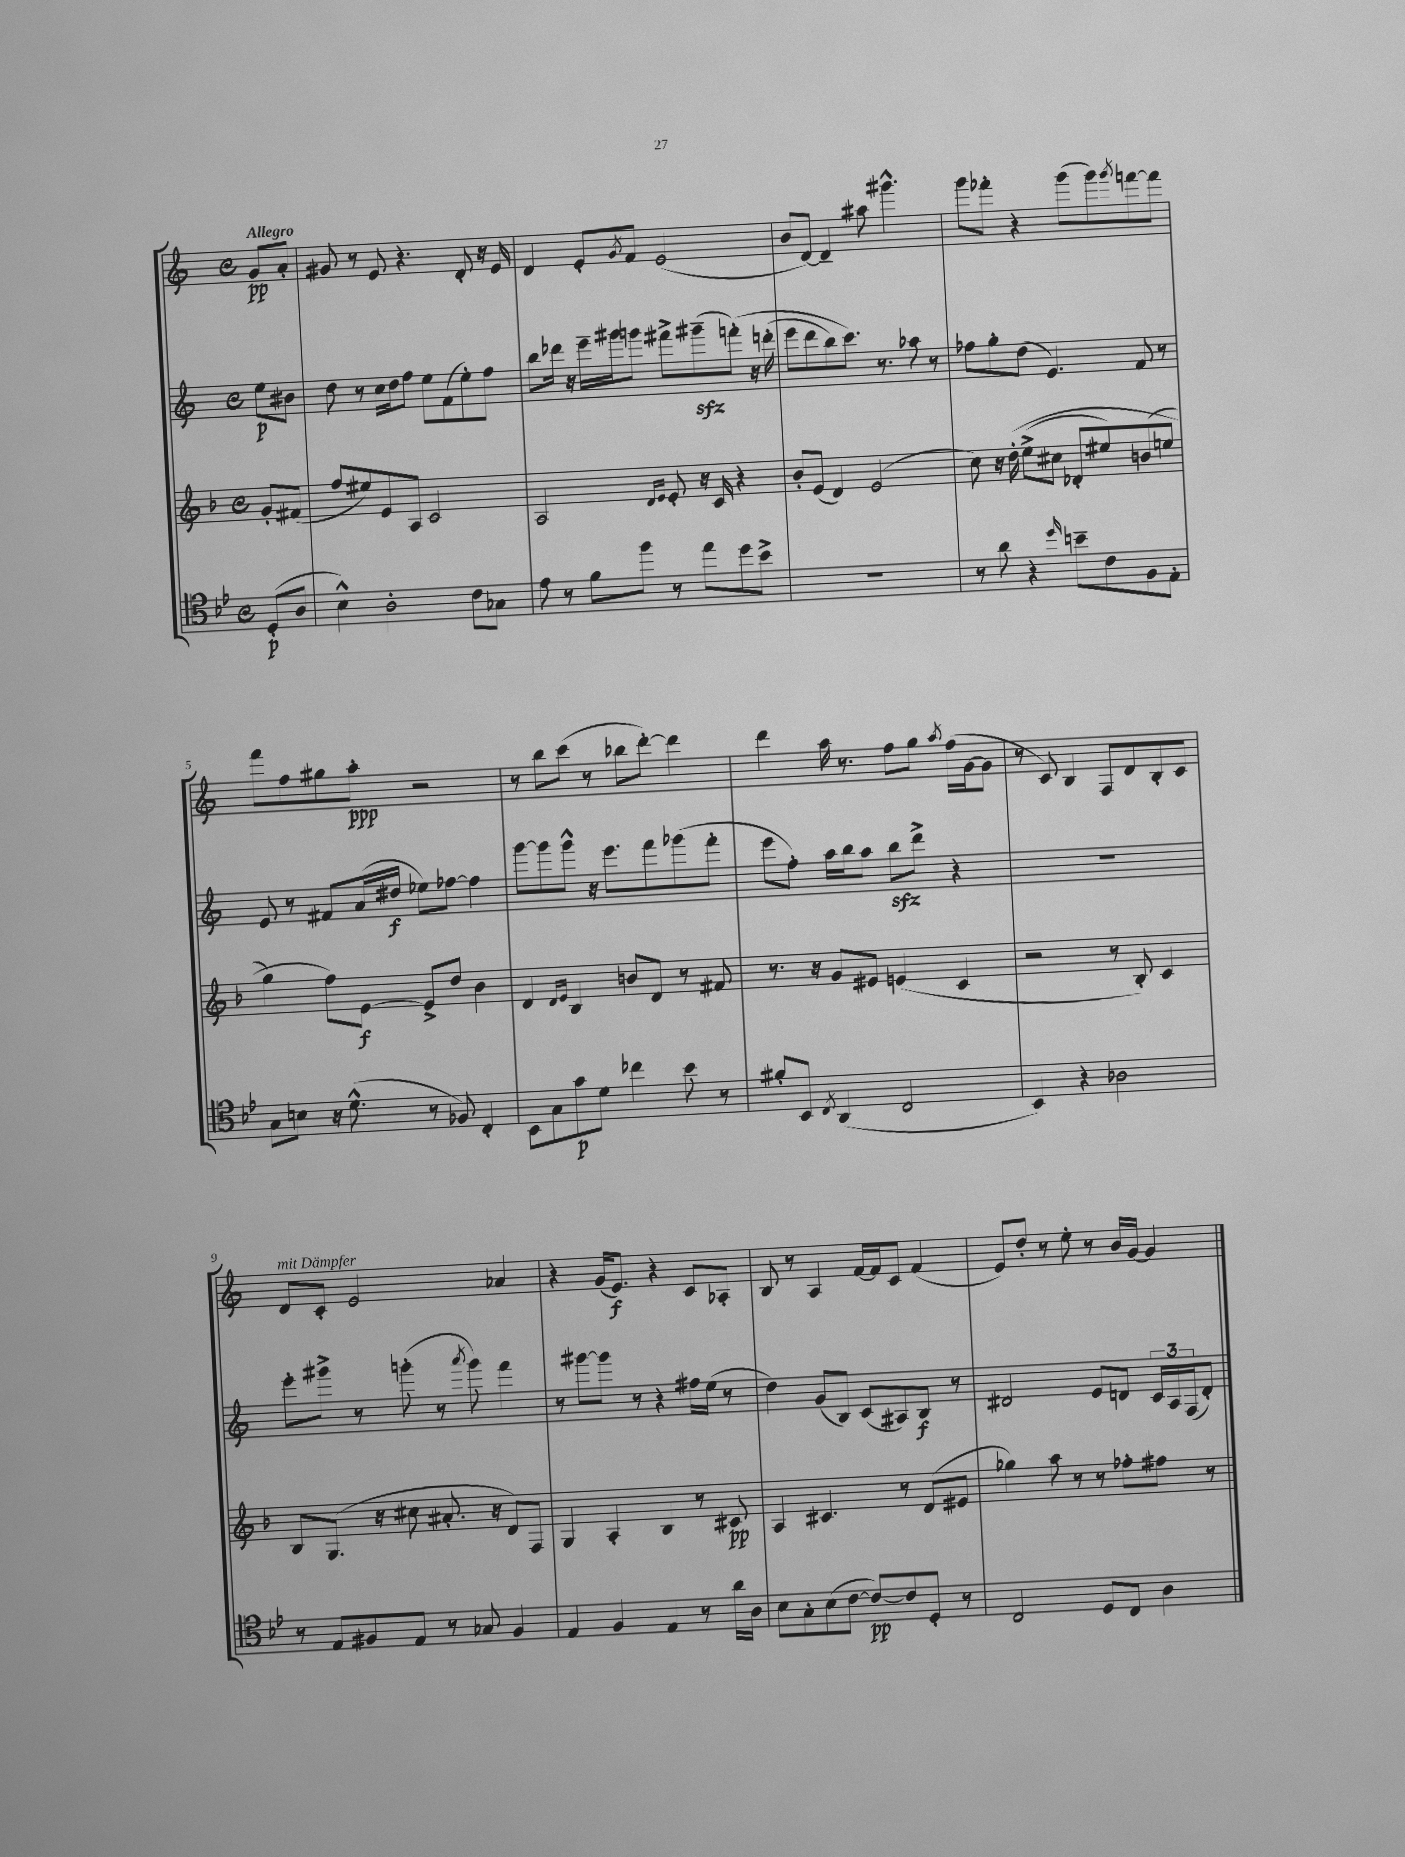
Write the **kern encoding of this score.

**kern	**dynam	**kern	**dynam	**kern	**dynam	**kern	**dynam
*part4	*part4	*part3	*part3	*part2	*part2	*part1	*part1
*staff4	*staff4	*staff3	*staff3	*staff2	*staff2	*staff1	*staff1
*clefC4	*	*clefG2	*	*clefG2	*	*clefG2	*
*k[b-e-]	*	*k[b-]	*	*k[]	*	*k[]	*
*M4/4	*	*M4/4	*	*M4/4	*	*M4/4	*
*met(c)	*	*met(c)	*	*met(c)	*	*met(c)	*
=	=	=	=	=	=	=	=
!	!	!	!	!	!	!LO:TX:a:B:t=Allegro	!
(8D'/L	p	8g'/L	.	8ee\L	p	8g/L	pp
8A/J	.	(8f#X/J	.	8b#X\J	.	8a'/J	.
=1	=1	=1	=1	=1	=1	=1	=1
4B-^^\)	.	8ff/L	.	8dd\	.	8g#X/	.
.	.	8ee#X/)	.	8r	.	8r	.
2A'\	.	8e/	.	16cc\LL	.	8e/	.
.	.	.	.	16dd\J	.	.	.
.	.	8A/J	.	8ff\J	.	4.r	.
.	.	2c/	.	8ee\L	.	.	.
.	.	.	.	(8f\	.	.	.
8c\L	.	.	.	8ee'\)	.	8d'/	.
8G-X\J	.	.	.	8ff\J	.	16r	.
.	.	.	.	.	.	16e/	.
=2	=2	=2	=2	=2	=2	=2	=2
8e-\	.	2A/	.	8bb\L	.	4d/	.
8r	.	.	.	16ddd-X\Jk	.	.	.
.	.	.	.	16r	.	.	.
8f\L	.	.	.	16eee~\LL	.	8e'/L	.
.	.	.	.	16ggg#X\J	.	.	.
.	.	.	.	.	.	8qg/	.
8ff\J	.	.	.	8gggn\J	.	8f/J	.
.	.	16qqd/LL	.	.	.	.	.
.	.	16qqe/JJ	.	.	.	.	.
8r	.	8e'/	.	8fff#X^\L	.	(2e/	.
8ee-\L	.	16r	.	(8ggg#Xzz~\	.	.	.
.	.	16c/	.	.	.	.	.
8dd\	.	4r	.	(8fffn'\J)	.	.	.
8b-^\J	.	.	.	16r	.	.	.
.	.	.	.	(16dddn'\	.	.	.
=3	=3	=3	=3	=3	=3	=3	=3
1r	.	8b-'/L	.	8eee\L	.	8b/L	.
.	.	(8e/J	.	8ddd\	.	[8d/J)	.
.	.	4d/)	.	8bb\)	.	4d~/]	.
.	.	.	.	8.ccc\J)	.	.	.
.	.	(2e/	.	.	.	8aa#X\	.
.	.	.	.	8.r	.	.	.
.	.	.	.	.	.	4.ggg#X^^\	.
.	.	.	.	8aa-X\	.	.	.
.	.	.	.	8r	.	.	.
=4	=4	=4	=4	=4	=4	=4	=4
8r	.	8cc\)	.	8ff-X\L	.	8ggg\L	.
8a\	.	16r	.	8gg'\	.	8fff-X'\J	.
.	.	(16dd'\	.	.	.	.	.
4r	.	(8ee^\L	.	(8dd\J	.	4r	.
.	.	8cc#X\J	.	4.e/)	.	.	.
16qqdd/	.	.	.	.	.	.	.
8bn~\L	.	8d-X'/L	.	.	.	(8ggg\L	.
8c\	.	8ee#X/)	.	.	.	8ggg\)	.
.	.	.	.	.	.	8qggg/	.
8F\	.	(8bn/	.	8f/	.	[8fffn\	.
8E-'\J	.	8een/J	.	8r	.	8fff\J]	.
!!LO:LB:g=z
=5	=5	=5	=5	=5	=5	=5	=5
8G\L	.	4gg\)	.	8e/	.	8fff\L	.
8Bn\J	.	.	.	8r	.	8ff\	.
16r	.	8ff\L)	.	8f#X/L	.	8gg#X\	.
(8.d^^\	.	.	.	.	.	.	.
.	.	[8e\J	f	(16a/L	.	8aa'\J	ppp
.	.	.	.	16dd#X/JJ	f	.	.
8r	.	8e^/L]	.	8ee-X\L)	.	2r	.
8F-X/)	.	8dd/J	.	[8ff-X\J	.	.	.
4C'/	.	4b-\	.	4ff-\]	.	.	.
=6	=6	=6	=6	=6	=6	=6	=6
8BB-\L	.	4d/	.	[8ggg\L	.	8r	.
8G\	.	.	.	8ggg\]	.	8bb\L	.
.	.	16qqd/LL	.	.	.	.	.
.	.	16qqe/JJ	.	.	.	.	.
8g\	p	4B-/	.	8ggg^^\J	.	(8ccc\J	.
8d\J	.	.	.	16r	.	8r	.
.	.	.	.	8.eee\L	.	.	.
4cc-X\	.	8bn/L	.	.	.	8bb-X\L	.
.	.	8d/J	.	8fff\	.	[8ddd'\J)	.
8b-\	.	8r	.	(8ggg-X\	.	4ddd\]	.
8r	.	8f#X/	.	8fff'\J	.	.	.
=7	=7	=7	=7	=7	=7	=7	=7
8f#X'/L	.	8.r	.	8eee\L	.	4ddd\	.
8BB-/J	.	.	.	8ff'\J)	.	.	.
.	.	16r	.	.	.	.	.
8qC/	.	.	.	.	.	.	.
(4AA/	.	8g/L	.	16aa\LL	.	16aa\	.
.	.	.	.	16bb\J	.	8.r	.
.	.	8e#X/J	.	8aa\J	.	.	.
2C/	.	(4en/	.	8bbzz\L	.	8ff\L	.
.	.	.	.	8ddd^\J	.	8gg\J	.
.	.	.	.	.	.	8qaa/	.
.	.	4c/	.	4r	.	(16ff\LL	.
.	.	.	.	.	.	[16g\J	.
.	.	.	.	.	.	8g\J]	.
=8	=8	=8	=8	=8	=8	=8	=8
4BB-/)	.	2r	.	1r	.	8r	.
.	.	.	.	.	.	8c/)	.
4r	.	.	.	.	.	4B/	.
2A-X\	.	8r	.	.	.	8F/L	.
.	.	8B-'/)	.	.	.	8d/	.
.	.	4c/	.	.	.	8B'/	.
.	.	.	.	.	.	8c/J	.
!!LO:LB:g=z
=9	=9	=9	=9	=9	=9	=9	=9
!	!	!	!	!	!	!LO:TX:a:i:t=mit Dämpfer	!
8r	.	8B-/L	.	8eee'\L	.	8d/L	.
8E-/L	.	(8.G/J	.	8ggg#X^\J	.	8c'/J	.
8F#X/	.	.	.	8r	.	2e/	.
.	.	16r	.	.	.	.	.
8E-/J	.	8cc#X\	.	(8gggn'\	.	.	.
8r	.	8.a#X'/	.	8r	.	.	.
.	.	.	.	8qaaa/	.	.	.
8G-X/	.	.	.	8ggg\)	.	.	.
.	.	16r	.	.	.	.	.
4F#/	.	8d/L)	.	4fff\	.	4a-X/	.
.	.	8F/J	.	.	.	.	.
=10	=10	=10	=10	=10	=10	=10	=10
4E-/	.	4G/	.	8r	.	4r	.
.	.	.	.	[8ggg#X\L	.	.	.
4F/	.	4A'/	.	8ggg#\J]	.	(16g/KL	.
.	.	.	.	.	.	8.e/J)	f
.	.	.	.	8r	.	.	.
4E-/	.	4B-/	.	4r	.	4r	.
8r	.	8r	.	16ff#X\LL	.	8c/L	.
.	.	.	.	(16ee\JJ	.	.	.
16a\LL	.	8c#X/	pp	8r	.	8A-X'/J	.
16A\JJ	.	.	.	.	.	.	.
=11	=11	=11	=11	=11	=11	=11	=11
8B-\L	.	4A/	.	4dd\)	.	8B/	.
8G'\	.	.	.	.	.	8r	.
(8B-\	.	4.c#X/	.	(8g/L	.	4A/	.
[8c\J	.	.	.	8B/J)	.	.	.
8c/L_)	pp	.	.	(8c/L	.	[16f/LL	.
.	.	.	.	.	.	16f/J]	.
8c/]	.	8r	.	8A#X/)	.	8c/J	.
8D'/J	.	(8d/L	.	8B/J	f	(4f/	.
8r	.	8e#X/J	.	8r	.	.	.
=12	=12	=12	=12	=12	=12	=12	=12
2C/	.	4gg-X\)	.	2d#X/	.	8e/L)	.
.	.	.	.	.	.	8dd'/J	.
.	.	8aa\	.	.	.	8r	.
.	.	8r	.	.	.	8ee'\	.
8D/L	.	8r	.	8e/L	.	8r	.
8C/J	.	8ff-X'\L	.	8dn/J	.	16b/LL	.
.	.	.	.	.	.	[16g/JJ	.
4A\	.	8ff#X\J	.	24c/LL	.	4g/]	.
.	.	.	.	24A/	.	.	.
.	.	.	.	(24F/J	.	.	.
.	.	8r	.	8d'/J)	.	.	.
==	==	==	==	==	==	==	==
*-	*-	*-	*-	*-	*-	*-	*-
